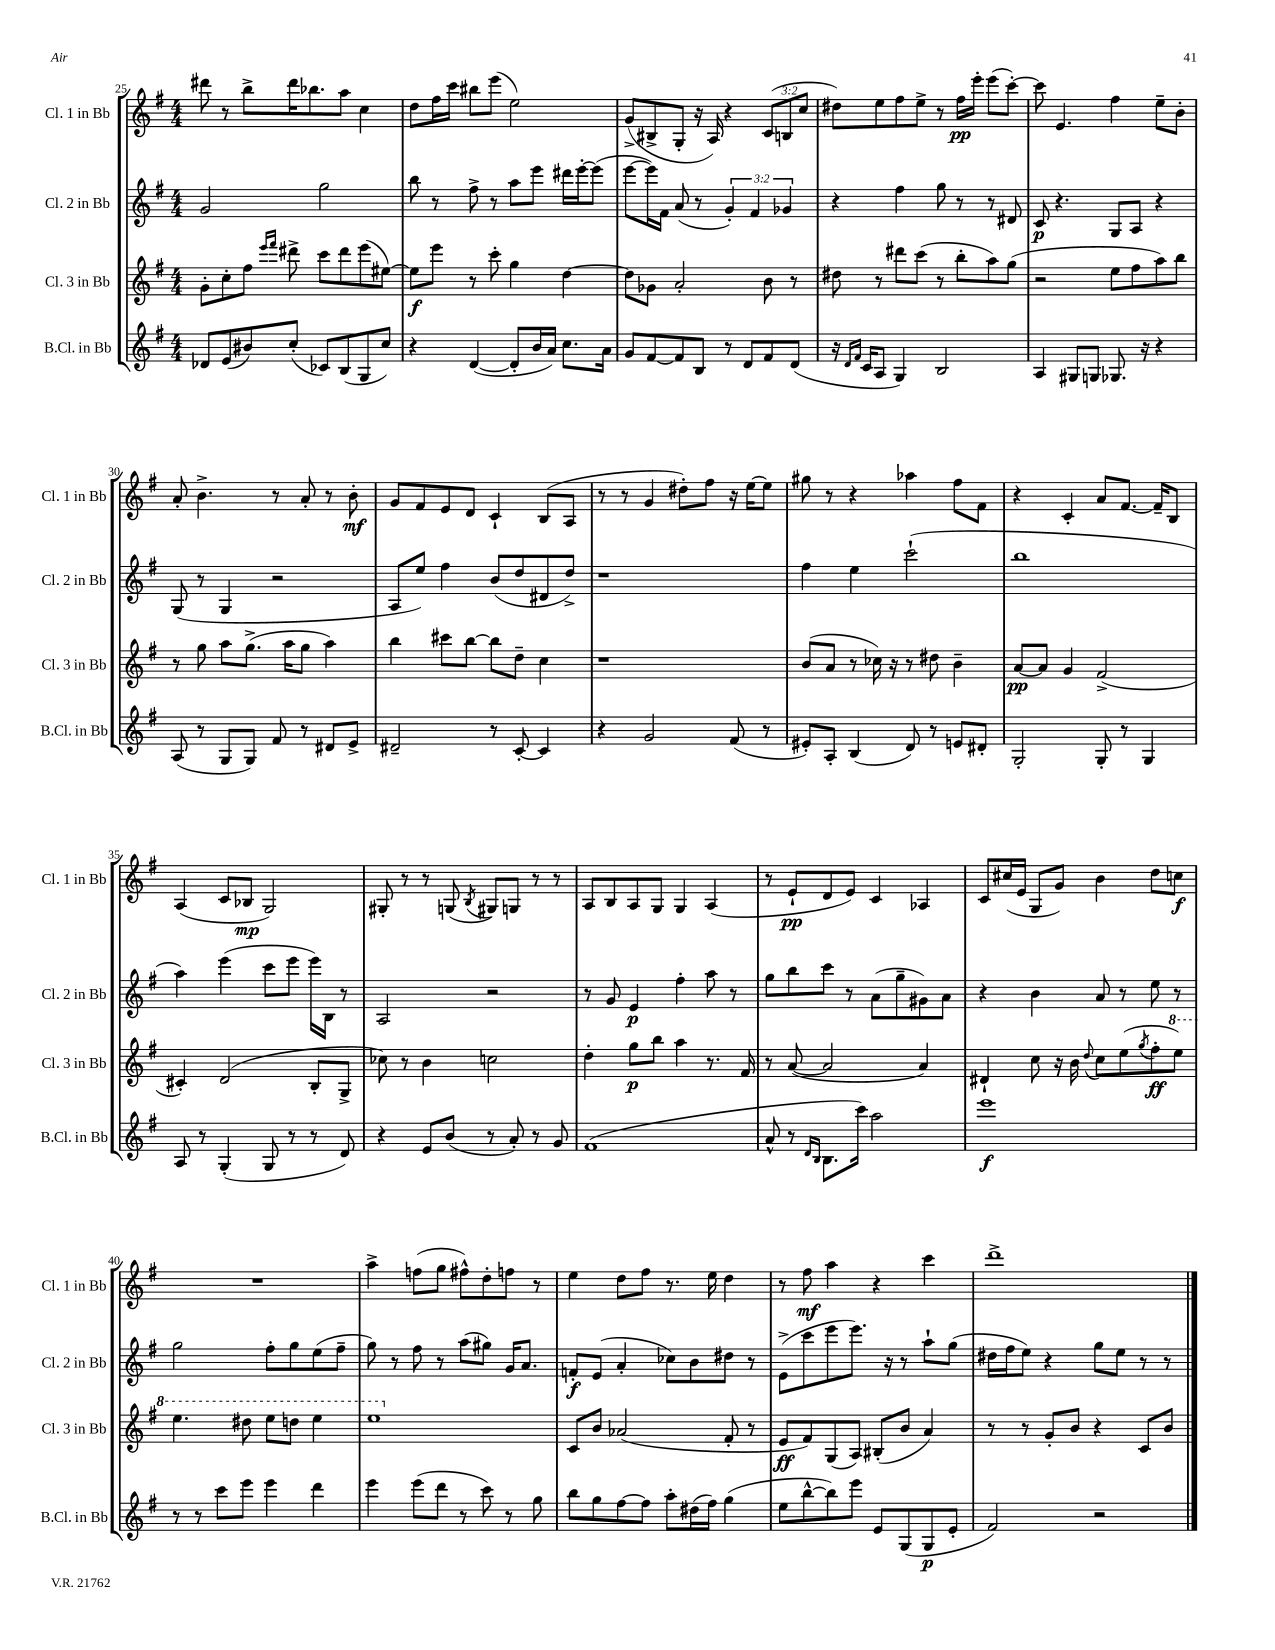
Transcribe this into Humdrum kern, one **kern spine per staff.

**kern	**dynam	**kern	**dynam	**kern	**dynam	**kern	**dynam
*part4	*part4	*part3	*part3	*part2	*part2	*part1	*part1
*staff4	*staff4	*staff3	*staff3	*staff2	*staff2	*staff1	*staff1
*I"B.Cl. in Bb	*	*I"Cl. 3 in Bb	*	*I"Cl. 2 in Bb	*	*I"Cl. 1 in Bb	*
*I'B.Cl. in Bb	*	*I'Cl. 3 in Bb	*	*I'Cl. 2 in Bb	*	*I'Cl. 1 in Bb	*
*clefG2	*	*clefG2	*	*clefG2	*	*clefG2	*
*k[f#]	*	*k[f#]	*	*k[f#]	*	*k[f#]	*
*M4/4	*	*M4/4	*	*M4/4	*	*M4/4	*
=25	=25	=25	=25	=25	=25	=25	=25
8d-X/L	.	8g'\L	.	2g/	.	8ddd#X\	.
(8e/	.	8cc'\	.	.	.	8r	.
8b#X/)	.	8ff#\J	.	.	.	8bb^\L	.
.	.	16qqeee/LL	.	.	.	.	.
.	.	16qqfff#/JJ	.	.	.	.	.
(8cc'/J	.	8ddd#X^\	.	.	.	16ddd#\K	.
.	.	.	.	.	.	8.bb-X\	.
8c-X/L)	.	8ccc\L	.	2gg\	.	.	.
(8B/	.	8ddd#\	.	.	.	8aa\J	.
8G/	.	(8eee\	.	.	.	4cc\	.
8cc/J)	.	[8ee#X\J)	.	.	.	.	.
=26	=26	=26	=26	=26	=26	=26	=26
4r	.	8ee#\L]	f	8bb\	.	8dd\L	.
.	.	8eee\J	.	8r	.	16ff#\L	.
.	.	.	.	.	.	16ccc\JJ	.
([4d/	.	8r	.	8ff#^\	.	8bb#X\L	.
.	.	8ccc'\	.	8r	.	(8eee\J	.
8d'/L]	.	4gg\	.	8aa\L	.	2ee\)	.
16b/L	.	.	.	8eee\J	.	.	.
16a/JJ)	.	.	.	.	.	.	.
8.cc\L	.	[4dd\	.	16ddd#X\LL	.	.	.
.	.	.	.	[16eee'\J	.	.	.
.	.	.	.	(8eee\J]	.	.	.
16a\Jk	.	.	.	.	.	.	.
=27	=27	=27	=27	=27	=27	=27	=27
8g/L	.	8dd\L]	.	[8eee\L	.	(8g^/L	.
[8f#/	.	8g-X\J	.	16eee\L])	.	8B#X^/	.
.	.	.	.	16f#\JJ	.	.	.
8f#/]	.	2a'/	.	(8a/	.	8G'/J	.
8B/J	.	.	.	8r	.	16r	.
.	.	.	.	.	.	16A/)	.
8r	.	.	.	6g'/)	.	4r	.
8d/L	.	.	.	.	.	.	.
.	.	.	.	6f#/	.	.	.
8f#/	.	8b\	.	.	.	(12c/L	.
.	.	.	.	6g-X/	.	12Bn/	.
(8d/J	.	8r	.	.	.	.	.
.	.	.	.	.	.	12cc/J	.
=28	=28	=28	=28	=28	=28	=28	=28
16r	.	8dd#X\	.	4r	.	8dd#X\L)	.
16qqd/LL	.	.	.	.	.	.	.
16qqf#/JJ	.	.	.	.	.	.	.
16c/KL	.	.	.	.	.	.	.
8A/J	.	8r	.	.	.	8ee\	.
4G/)	.	8ddd#X\L	.	4ff#\	.	8ff#\	.
.	.	(8ccc\J	.	.	.	8ee^\J	.
2B/	.	8r	.	8gg\	.	8r	.
.	.	8bb'\L	.	8r	.	16ff#\LL	pp
.	.	.	.	.	.	16eee'\JJ	.
.	.	8aa\)	.	8r	.	(8eee\L	.
.	.	(8gg\J	.	8d#X/	.	[8ccc'\J)	.
=29	=29	=29	=29	=29	=29	=29	=29
4A/	.	2r	.	8c/	p	8ccc\]	.
.	.	.	.	4.r	.	4.e/	.
8G#X/L	.	.	.	.	.	.	.
8Gn/J	.	.	.	.	.	.	.
8.G-X/	.	8ee\L	.	8G/L	.	4ff#\	.
.	.	8ff#\	.	8A/J	.	.	.
16r	.	.	.	.	.	.	.
4r	.	8aa\)	.	4r	.	8ee~\L	.
.	.	8bb\J	.	.	.	8b'\J	.
!!LO:LB:g=z
=30	=30	=30	=30	=30	=30	=30	=30
(8A/	.	8r	.	(8G/	.	8a'/	.
8r	.	8gg\	.	8r	.	4.b^\	.
8G/L	.	8aa\L	.	4G/	.	.	.
8G/J)	.	(8.gg^\J	.	.	.	.	.
8f#/	.	.	.	2r	.	8r	.
.	.	16aa\KL	.	.	.	.	.
8r	.	8gg\J	.	.	.	8a'/	.
8d#X/L	.	4aa\)	.	.	.	8r	.
8e^/J	.	.	.	.	.	8b'\	mf
=31	=31	=31	=31	=31	=31	=31	=31
2d#X~/	.	4bb\	.	8A/L	.	8g/L	.
.	.	.	.	8ee/J)	.	8f#/	.
.	.	8ccc#X\L	.	4ff#\	.	8e/	.
.	.	[8bb\J	.	.	.	8d/J	.
8r	.	8bb\L]	.	(8b/L	.	4c`/	.
[8c'/	.	8dd~\J	.	8dd/	.	.	.
4c/]	.	4cc\	.	8d#X/	.	(8B/L	.
.	.	.	.	8dd^/J)	.	8A/J	.
=32	=32	=32	=32	=32	=32	=32	=32
4r	.	1r	.	1r	.	8r	.
.	.	.	.	.	.	8r	.
2g/	.	.	.	.	.	4g/	.
.	.	.	.	.	.	8dd#X'\L)	.
.	.	.	.	.	.	8ff#\J	.
(8f#/	.	.	.	.	.	16r	.
.	.	.	.	.	.	[16ee\KL	.
8r	.	.	.	.	.	8ee\J]	.
=33	=33	=33	=33	=33	=33	=33	=33
8e#X'/L)	.	(8b/L	.	4ff#\	.	8gg#X\	.
8A'/J	.	8a/J	.	.	.	8r	.
(4B/	.	8r	.	4ee\	.	4r	.
.	.	16cc-X\)	.	.	.	.	.
.	.	16r	.	.	.	.	.
8d/)	.	8r	.	(2ccc`\	.	4aa-X\	.
8r	.	8dd#X\	.	.	.	.	.
8en/L	.	4b~\	.	.	.	8ff#\L	.
8d#X'/J	.	.	.	.	.	8f#\J	.
=34	=34	=34	=34	=34	=34	=34	=34
2G'/	.	[8a/L	pp	1bb	.	4r	.
.	.	8a/J]	.	.	.	.	.
.	.	4g/	.	.	.	4c'/	.
8G'/	.	(2f#^/	.	.	.	8a/L	.
8r	.	.	.	.	.	[8.f#/J	.
4G/	.	.	.	.	.	.	.
.	.	.	.	.	.	16f#~/KL]	.
.	.	.	.	.	.	8B/J	.
!!LO:LB:g=z
=35	=35	=35	=35	=35	=35	=35	=35
8A/	.	4c#X'/)	.	4aa\)	.	(4A/	.
8r	.	.	.	.	.	.	.
(4G'/	.	(2d/	.	(4eee\	.	8c/L	.
.	.	.	.	.	.	8B-X/J	mp
8G/	.	.	.	8ccc\L	.	2G/)	.
8r	.	.	.	8eee\J	.	.	.
8r	.	8B'/L	.	16eee\LL)	.	.	.
.	.	.	.	16B\JJ	.	.	.
8d/)	.	8G^/J	.	8r	.	.	.
=36	=36	=36	=36	=36	=36	=36	=36
4r	.	8cc-X\)	.	2A/	.	8G#X'/	.
.	.	8r	.	.	.	8r	.
8e/L	.	4b\	.	.	.	8r	.
(8b/J	.	.	.	.	.	(8Gn/	.
.	.	.	.	.	.	8qB/	.
8r	.	2ccn\	.	2r	.	8G#X/L)	.
8a'/)	.	.	.	.	.	8Gn/J	.
8r	.	.	.	.	.	8r	.
8g/	.	.	.	.	.	8r	.
=37	=37	=37	=37	=37	=37	=37	=37
(1f#	.	4dd'\	.	8r	.	8A/L	.
.	.	.	.	8g/	.	8B/	.
.	.	8gg\L	p	4e/	p	8A/	.
.	.	8bb\J	.	.	.	8G/J	.
.	.	4aa\	.	4ff#'\	.	4G/	.
.	.	8.r	.	8aa\	.	(4A/	.
.	.	.	.	8r	.	.	.
.	.	16f#/	.	.	.	.	.
=38	=38	=38	=38	=38	=38	=38	=38
8a^^/	.	8r	.	8gg\L	.	8r	.
8r	.	([8a/	.	8bb\	.	8e`/L	pp
16qqd/LL	.	.	.	.	.	.	.
16qqB/JJ	.	.	.	.	.	.	.
8.B\L	.	2a/]	.	8ccc\J	.	8d/	.
.	.	.	.	8r	.	8e/J)	.
16ccc\Jk)	.	.	.	.	.	.	.
2aa\	.	.	.	(8a\L	.	4c/	.
.	.	.	.	8gg~\	.	.	.
.	.	4a/)	.	8g#X\)	.	4A-X/	.
.	.	.	.	8a\J	.	.	.
=39	=39	=39	=39	=39	=39	=39	=39
1eee	f	4d#X`/	.	4r	.	8c/L	.
.	.	.	.	.	.	(16cc#X/L	.
.	.	.	.	.	.	16e/JJ	.
.	.	8cc\	.	4b\	.	8G/L	.
.	.	16r	.	.	.	8g/J)	.
.	.	16b\	.	.	.	.	.
.	.	8qqdd/	.	.	.	.	.
.	.	8cc\L	.	8a/	.	4b\	.
.	.	(8ee\	.	8r	.	.	.
.	.	8qgg/	.	.	.	.	.
.	.	8ff#'\	ff	8ee\	.	8dd\L	.
*	*	*8va	*	*	*	*	*
.	.	8eee\J)	.	8r	.	8ccn\J	f
!!LO:LB:g=z
=40	=40	=40	=40	=40	=40	=40	=40
8r	.	4.eee\	.	2gg\	.	1r	.
8r	.	.	.	.	.	.	.
8ccc\L	.	.	.	.	.	.	.
8eee\J	.	8ddd#X\	.	.	.	.	.
4eee\	.	8eee\L	.	8ff#'\L	.	.	.
.	.	8dddn\J	.	8gg\	.	.	.
4ddd\	.	4eee\	.	(8ee\	.	.	.
.	.	.	.	8ff#~\J	.	.	.
=41	=41	=41	=41	=41	=41	=41	=41
4eee\	.	1eee	.	8gg\)	.	4aa^\	.
.	.	.	.	8r	.	.	.
(8eee\L	.	.	.	8ff#\	.	(8ffn\L	.
8ddd\J	.	.	.	8r	.	8gg\J	.
8r	.	.	.	(8aa\L	.	8ff#X^^\L)	.
8ccc\)	.	.	.	8gg#X\J)	.	8dd'\	.
8r	.	.	.	16g/KL	.	8ffn\J	.
.	.	.	.	8.a/J	.	.	.
8gg\	.	.	.	.	.	8r	.
=42	=42	=42	=42	=42	=42	=42	=42
*	*	*X8va	*	*	*	*	*
8bb\L	.	8c/L	.	8fn'/L	f	4ee\	.
8gg\	.	8b/J	.	(8e/J	.	.	.
[8ff#\	.	(2a-X/	.	4a'/	.	8dd\L	.
8ff#\J]	.	.	.	.	.	8ff#\J	.
8aa'\L	.	.	.	8cc-X\L)	.	8.r	.
(16dd#X\L	.	.	.	8b\	.	.	.
16ff#\JJ)	.	.	.	.	.	16ee\	.
(4gg\	.	8f#'/	.	8dd#X\J	.	4dd\	.
.	.	8r	.	8r	.	.	.
=43	=43	=43	=43	=43	=43	=43	=43
8ee\L	.	8e/L	ff	(8e^\L	.	8r	.
[8bb^^\	.	8f#/)	.	8ccc\	.	8ff#\	mf
8bb\])	.	(8G/	.	8eee\	.	4aa\	.
8eee\J	.	8A/J)	.	8.eee\J)	.	.	.
8e/L	.	(8B#X'/L	.	.	.	4r	.
.	.	.	.	16r	.	.	.
(8G/	.	8b/J	.	8r	.	.	.
8G/	p	4a/)	.	8aa`\L	.	4ccc\	.
8e'/J	.	.	.	(8gg\J	.	.	.
=44	=44	=44	=44	=44	=44	=44	=44
2f#/)	.	8r	.	16dd#X\LL	.	1ddd^	.
.	.	.	.	16ff#\J	.	.	.
.	.	8r	.	8ee\J)	.	.	.
.	.	8g'/L	.	4r	.	.	.
.	.	8b/J	.	.	.	.	.
2r	.	4r	.	8gg\L	.	.	.
.	.	.	.	8ee\J	.	.	.
.	.	8c/L	.	8r	.	.	.
.	.	8b/J	.	8r	.	.	.
==	==	==	==	==	==	==	==
*-	*-	*-	*-	*-	*-	*-	*-
